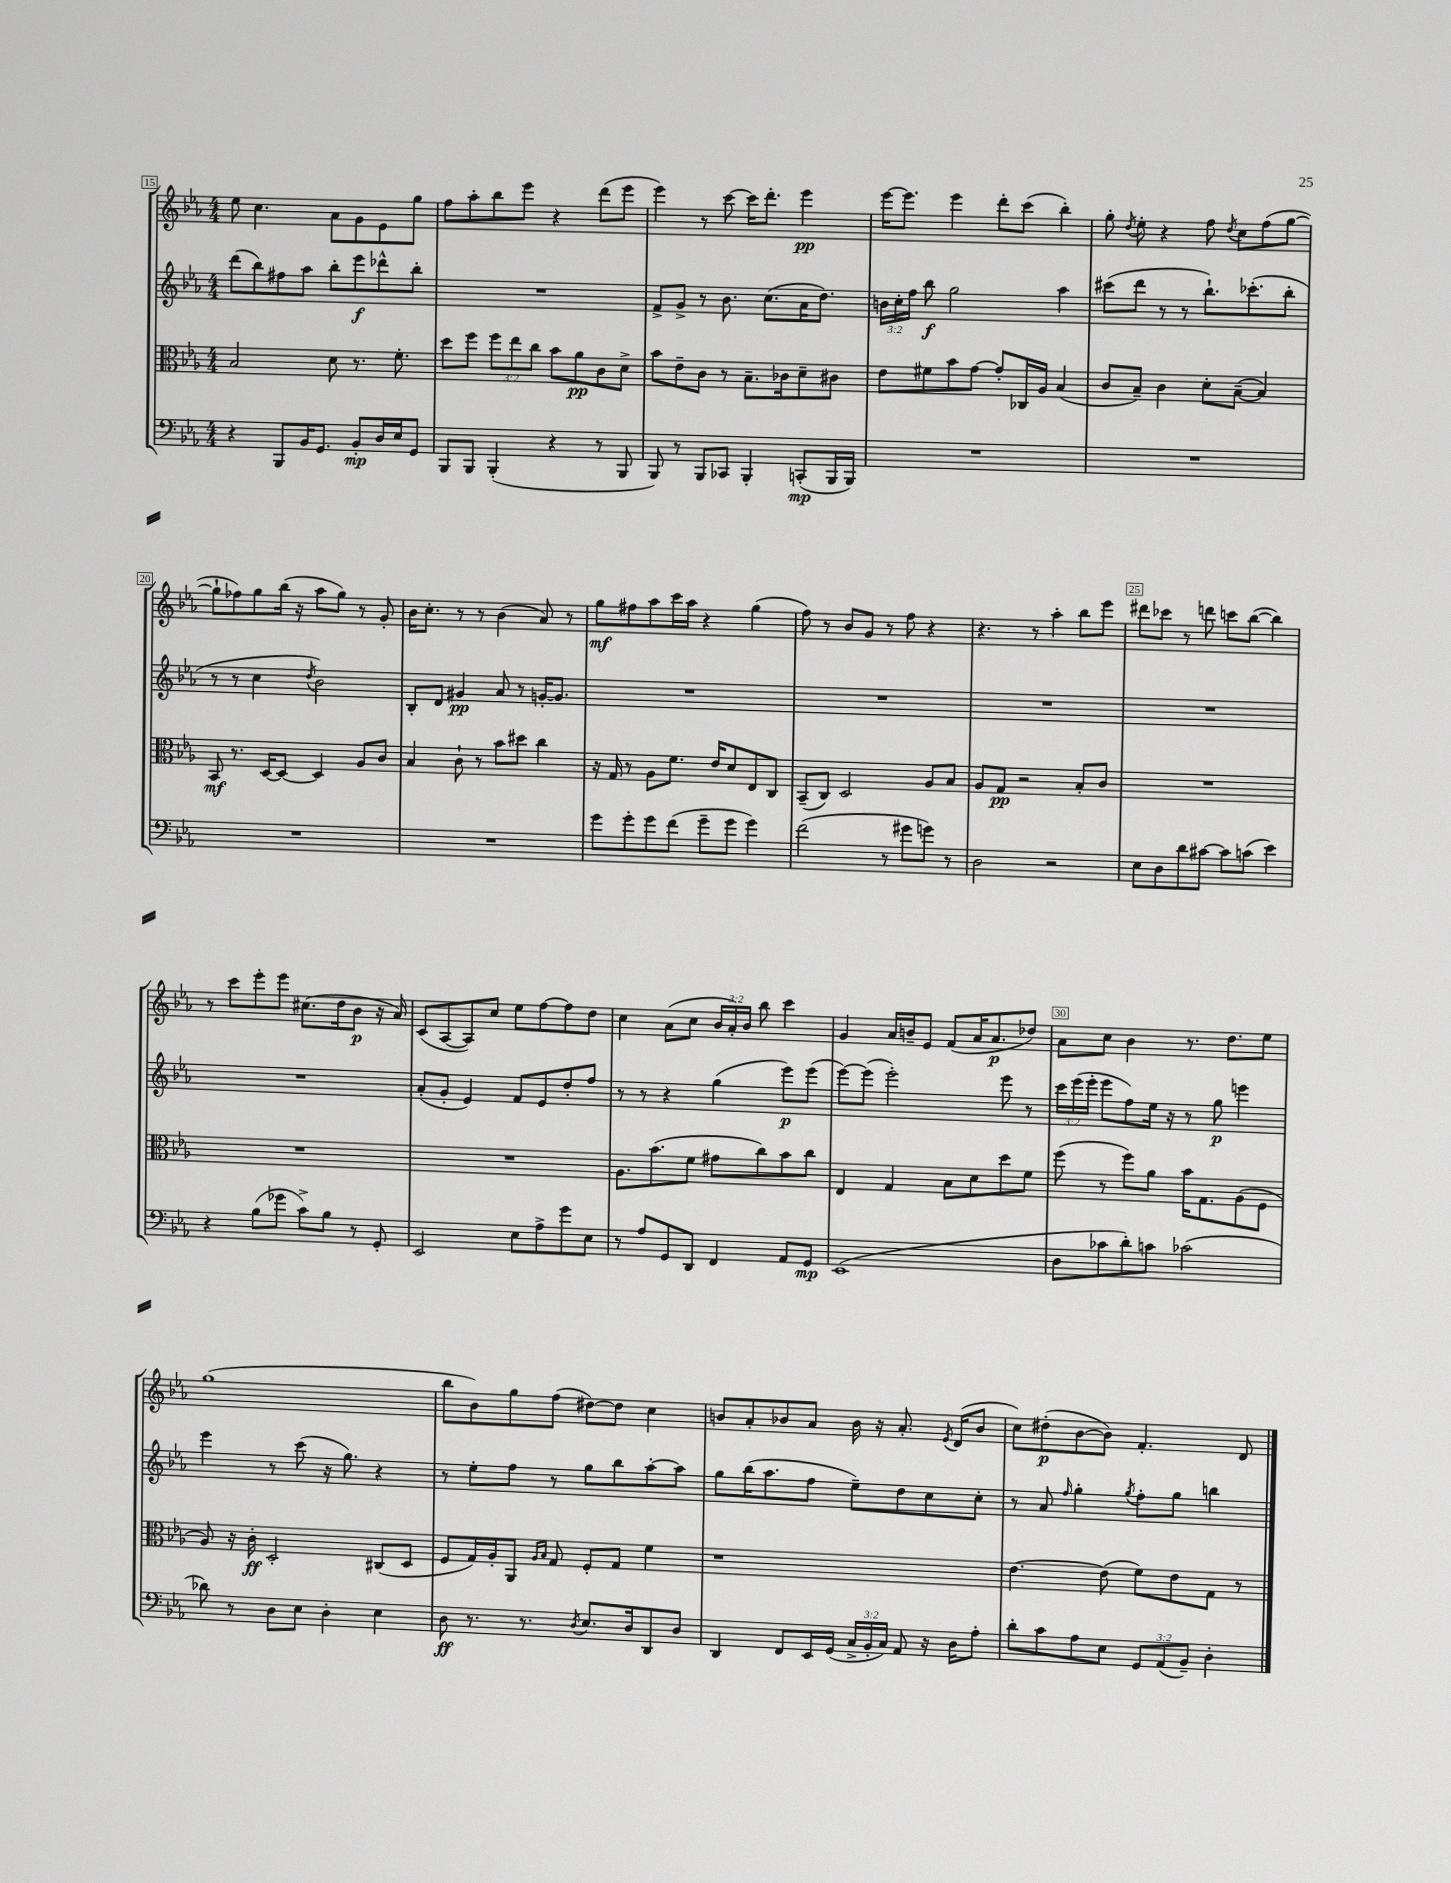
<<
\new StaffGroup <<
\new Staff = "s0" {
    \clef treble \key ees \major \numericTimeSignature \time 4/4 \override Staff.TupletNumber.text = #tuplet-number::calc-fraction-text
    \autoBeamOff ees''8 c''4. aes'8[ g'8 ees'8 g''8] |
    f''8[ aes''8-. bes''8 ees'''8] r4 d'''8[( ees'''8] |
    ees'''4) r8 c'''8~ c'''16[ d'''8.]-. ees'''4\pp |
    ees'''16[~ ees'''8.] ees'''4 d'''8[-. c'''8]( bes''4-.) |
    g''8-. \acciaccatura { d''8 } ees''8-. r4 f''8 \acciaccatura { d''8 } c''8[ f''8( g''8]~ |
    g''8[-! fes''8) g''8 bes''16]( r16 aes''8[ g''8]) r8 g'8-. |
    bes'16[ c''8.]-. r8 r8 bes'4( aes'8) r8 |
    g''8[\mf fis''8 aes''8 c'''16 aes''16] r4 g''4( |
    f''8) r8 bes'8[ g'8] r8 f''8 r4 |
    r4. r8 aes''4-. bes''8[ ees'''8] |
    dis'''8[ ces'''8] r8 d'''8 c'''8[ bes''8]~( bes''4) |
    r8 c'''8[ ees'''8-. ees'''8] cis''8.[( d''16 bes'8]\p r16 aes'16) |
    c'8[( aes8~ aes8) c''8] ees''8[ f''8~ f''8 d''8] |
    c''4 aes'8[( c''8] \tuplet 3/2 { bes'16[ aes'16-.) bes'16] } bes''8 c'''4 |
    g'4 aes'16[ b'16-- ees'8] f'8[( aes'16 aes'8.\p des''8]) |
    aes'8[ c''8] bes'4 r8. d''8.[ ees''8] |
    g''1( |
    bes''8[ bes'8) g''8 f''8]( dis''8[~) dis''8] c''4 |
    b'8[ aes'8-. bes'8 aes'8] bes'16 r16 aes'8.-. \acciaccatura { ees'8 } d'16[( bes'8] |
    c''8[) dis''8-.\p( bes'8~ bes'8]) f'4.-. d'8 \bar "|." |
}
\new Staff = "s1" {
    \clef treble \key ees \major \numericTimeSignature \time 4/4 \override Staff.TupletNumber.text = #tuplet-number::calc-fraction-text
    \autoBeamOff d'''8[( bes''8) fis''8 aes''8] bes''8[-. ees'''8\f des'''8-^ bes''8]-. |
    R1 |
    f'8[-> g'8]-> r8 bes'8. c''8.[( aes'16 d''8.]) |
    \tuplet 3/2 { b'16[ c''16-. f''16] } bes''8\f g''2 aes''4 |
    cis'''8[( d'''8] r8 r8 bes''8.[-!) ces'''8.-.( bes''8]-. |
    r8 r8 c''4 \acciaccatura { d''8 } bes'2) |
    bes8[-. d'8] gis'4\pp aes'8 r8 g'16[~-. g'8.] |
    R1 |
    R1 |
    R1 |
    R1 |
    R1 |
    aes'8[-.( g'8]-. ees'4) f'8[ ees'8 d''8-. f''8] |
    r8 r8 r4 g''4( ees'''8[\p) ees'''8]( |
    ees'''8[~) ees'''8]( ees'''2-.) ees'''8 r8 |
    \tuplet 3/2 { c'''16[ ees'''16( ees'''16]-. } ees'''8[ f''8) ees''16] r16 r8 g''8\p e'''4 |
    ees'''4 r8 c'''8( r16 g''8.) r4 |
    r8 ees''8[-. f''8] r8 g''8[ bes''8 aes''8~-. aes''8] |
    g''8[ bes''16( aes''8. f''8] ees''8[--) d''8 c''8 c''8]-. |
    r8 aes'8 \grace { f''16 } g''4-. \acciaccatura { g''8 } f''8[-. g''8] b''4 \bar "|." |
}
\new Staff = "s2" {
    \clef alto \key ees \major \numericTimeSignature \time 4/4 \override Staff.TupletNumber.text = #tuplet-number::calc-fraction-text
    \autoBeamOff bes2 d'8 r8. f'8.-. |
    d''8[ f''8] \tuplet 3/2 { f''8[ ees''8 c''8] } bes'8[ aes'8\pp c'8 d'8]-> |
    bes'8[ ees'8-- c'8] r8 bes8.[-- ces'16 d'8-- cis'8] |
    ees'8[ fis'8 bes'8 g'8]~ g'8[-. ces16 aes16] bes4( |
    c'8[ bes8]--) c'4 d'8[-. bes8]~--( bes4) |
    bes,8\mf r8. d16[~ d8]~ d4 aes8[ c'8] |
    bes4 c'8-! r8 bes'8[ dis''8] c''4 |
    r16 g16 r8 aes8[ f'8.] ees'16[ d'8 ees8 c8] |
    bes,8[--( c8]) d2 aes8[ bes8] |
    aes8[ g8]\pp r2 bes8[-. c'8] |
    R1 |
    R1 |
    R1 |
    aes8.[ bes'8.( f'8] gis'8[ c''8) bes'8 c''8] |
    ees4 g4 bes8[ d'8 d''8 f'8] |
    f''8( r8 f''8[) aes'8] bes'16[ g8. aes8( f8] |
    aes8) r16 c'16-.\ff d2-. cis8[( d8] |
    f8[ g16) aes16-. aes,8] \grace { aes16[ bes16] } g8 f8[-. g8] f'4 |
    r1 |
    ees'4.~ ees'8( f'8[) ees'8 g8] r8 \bar "|." |
}
\new Staff = "s3" {
    \clef bass \key ees \major \numericTimeSignature \time 4/4 \override Staff.TupletNumber.text = #tuplet-number::calc-fraction-text
    \autoBeamOff r4 bes,,8[ bes,16 g,8.] bes,8[-.\mp d16 ees16 g,8] |
    bes,,8[ bes,,8] bes,,4-.( r4 r8 bes,,8 |
    bes,,8) r8 bes,,8[ ces,8] bes,,4-. c,8[-.\mp( bes,,16 bes,,16]) |
    R1 |
    R1 |
    R1 |
    R1 |
    g'8[ g'8-. g'8 f'8]( g'8[-- g'8] g'4) |
    f'2( r8 gis'8[ g'8]) r8 |
    d2 r2 |
    ees8[ d8 d'8 cis'8]~ cis'8[ c'8]( ees'4) |
    r4 bes8[( ges'8] c'8[->) bes8] r8 g,8-. |
    ees,2 ees8[ aes8-> g'8 ees8] |
    r8 aes8[ g,8 d,8] f,4 aes,8[ g,8]\mp |
    ees,1( |
    d8[ ces'8 d'8-.) c'8] ces'2( |
    des'8) r8 d8[ ees8] d4-. ees4 |
    d8\ff r8. r8. \acciaccatura { d8 } ees8.[ d16 d,8 d8] |
    d,4 f,8[ ees,16 g,16]( \tuplet 3/2 { c16[-> bes,16-. c16]) } aes,8 r16 d16[ aes8]-. |
    d'8[-. c'8 aes8 ees8] \tuplet 3/2 { g,8[ aes,8( bes,8]--) } d4-. \bar "|." |
}
>>
>>
\layout { \context { \Score currentBarNumber = #15 \override BarNumber.break-visibility = ##(#f #t #t) barNumberVisibility = #(every-nth-bar-number-visible 5) \override BarNumber.stencil = #(make-stencil-boxer 0.1 0.3 ly:text-interface::print) } }
